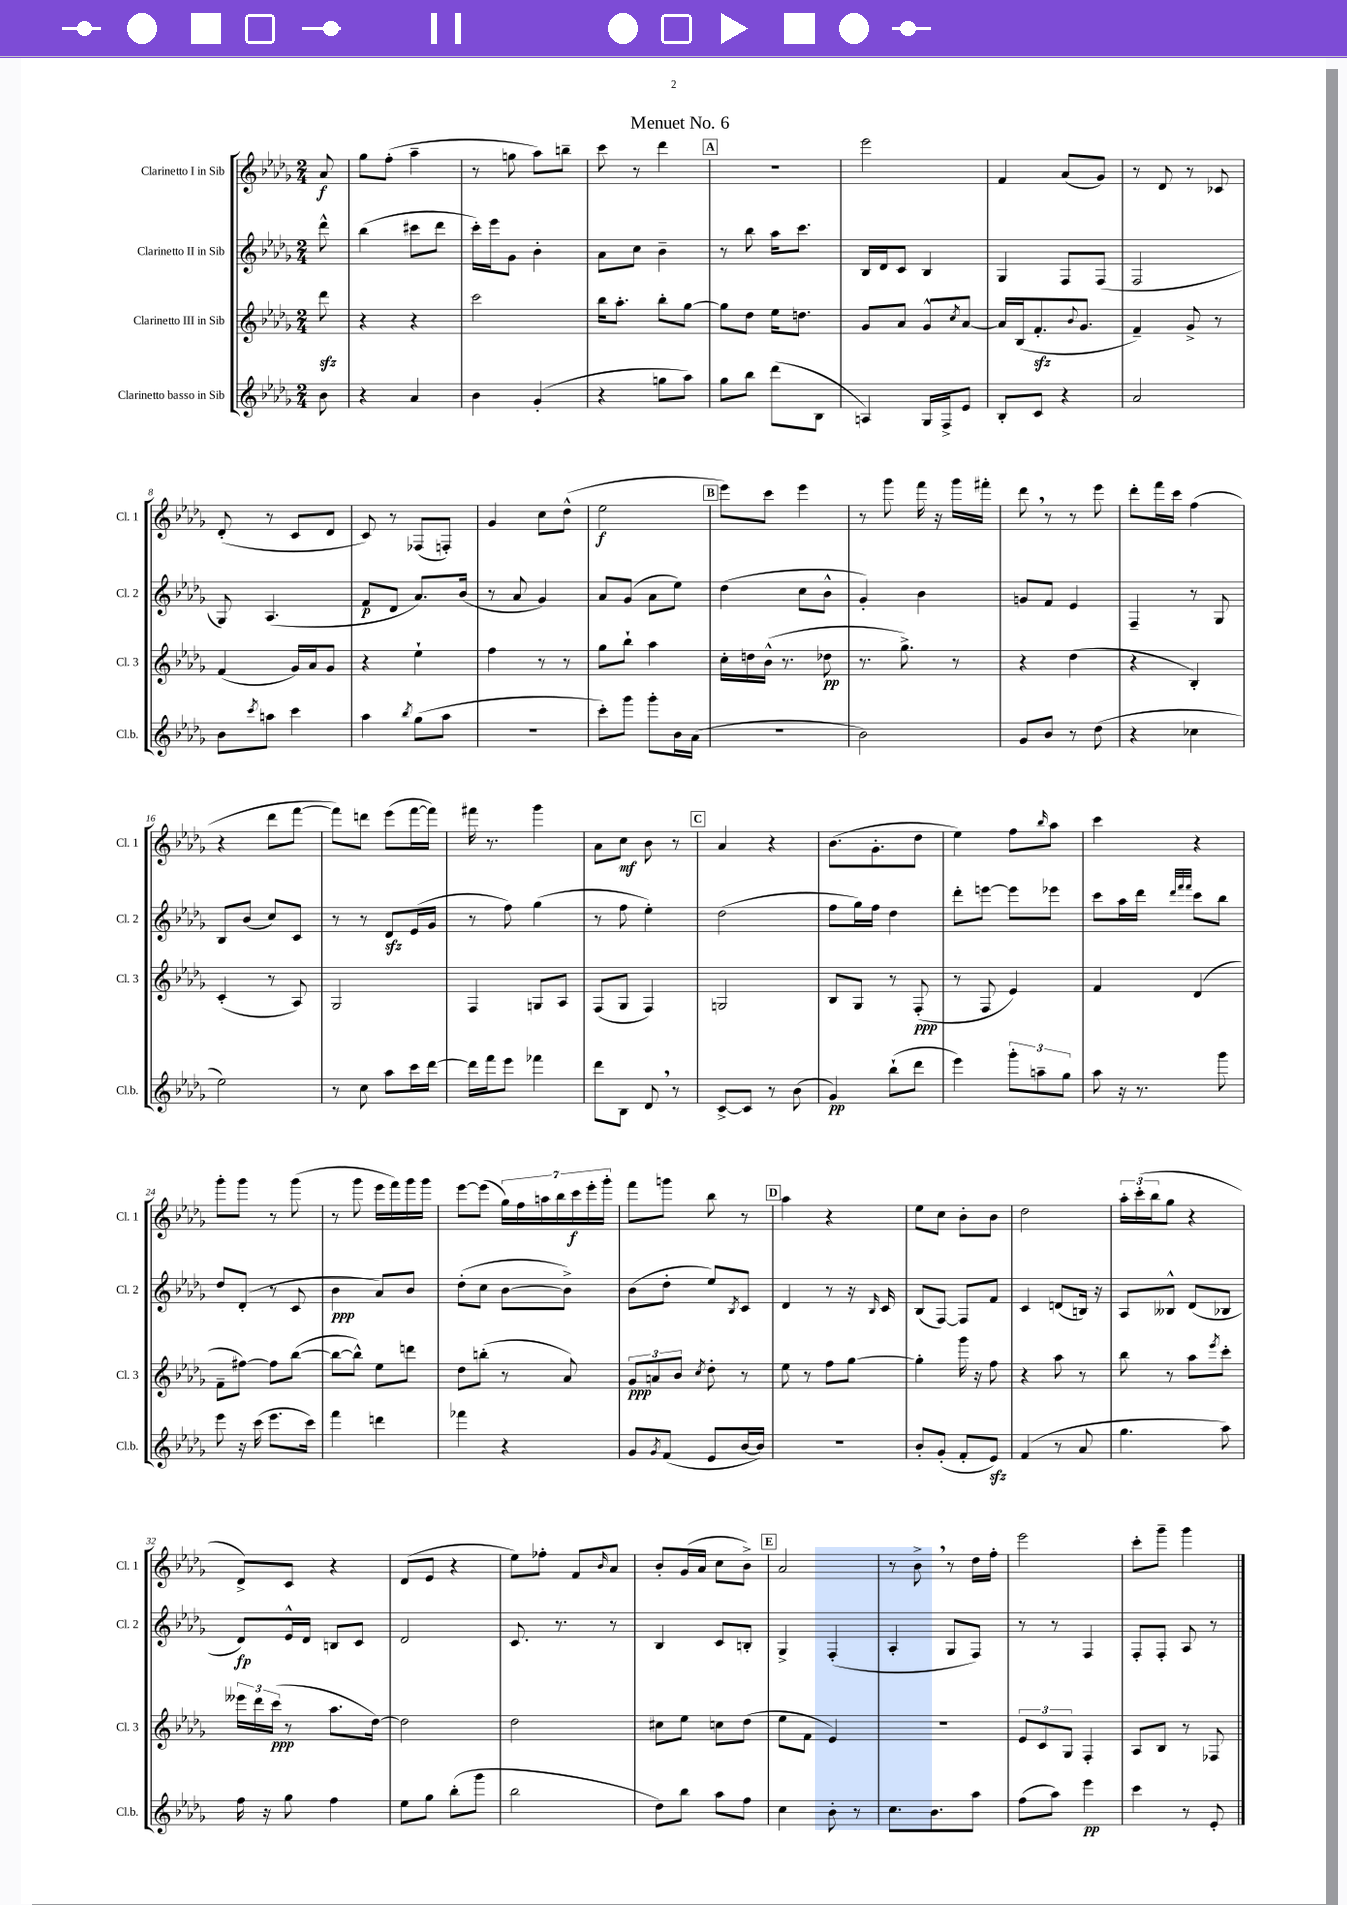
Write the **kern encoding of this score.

**kern	**dynam	**kern	**dynam	**kern	**dynam	**kern	**dynam
*part4	*part4	*part3	*part3	*part2	*part2	*part1	*part1
*staff4	*staff4	*staff3	*staff3	*staff2	*staff2	*staff1	*staff1
*I"Clarinetto basso in Sib	*	*I"Clarinetto III in Sib	*	*I"Clarinetto II in Sib	*	*I"Clarinetto I in Sib	*
*I'Cl.b.	*	*I'Cl. 3	*	*I'Cl. 2	*	*I'Cl. 1	*
*clefG2	*	*clefG2	*	*clefG2	*	*clefG2	*
*k[b-e-a-d-g-]	*	*k[b-e-a-d-g-]	*	*k[b-e-a-d-g-]	*	*k[b-e-a-d-g-]	*
*M2/4	*	*M2/4	*	*M2/4	*	*M2/4	*
=	=	=	=	=	=	=	=
8b-\	.	8ddd-zz\	.	8ddd-^^\	.	8a-/	f
=1	=1	=1	=1	=1	=1	=1	=1
4r	.	4r	.	(4bb-\	.	8gg-\L	.
.	.	.	.	.	.	(8ff'\J	.
4a-/	.	4r	.	8ccc#X\L	.	4aa-~\	.
.	.	.	.	8ddd-\J	.	.	.
=2	=2	=2	=2	=2	=2	=2	=2
4b-\	.	2ccc\	.	16ccc'\LL)	.	8r	.
.	.	.	.	16eee-\J	.	.	.
.	.	.	.	8g-\J	.	8ggn\	.
(4g-'/	.	.	.	4b-'\	.	8aa-\L)	.
.	.	.	.	.	.	8bbn~\J	.
=3	=3	=3	=3	=3	=3	=3	=3
4r	.	16bb-\KL	.	8a-\L	.	8ccc\	.
.	.	8.aa-'\J	.	.	.	.	.
.	.	.	.	8cc\J	.	8r	.
8ggn\L	.	8bb-'\L	.	4b-~\	.	4ddd-\	.
8aa-\J)	.	[8gg-\J	.	.	.	.	.
!!LO:REH:place=s1:t=A
=4	=4	=4	=4	=4	=4	=4	=4
8gg-\L	.	8gg-\L]	.	8r	.	2r	.
8bb-\J	.	8dd-\J	.	8bb-\	.	.	.
(8ddd-\L	.	16ee-\KL	.	16aa-\KL	.	.	.
.	.	8.ddn\J	.	8.ccc\J	.	.	.
8B-\J	.	.	.	.	.	.	.
=5	=5	=5	=5	=5	=5	=5	=5
4An/)	.	8g-/L	.	16B-/LL	.	2eee-\	.
.	.	.	.	16d-/J	.	.	.
.	.	8a-/J	.	8c/J	.	.	.
16G-/LL	.	8g-^^/L	.	4B-/	.	.	.
16F^/J	.	.	.	.	.	.	.
.	.	8qcc/	.	.	.	.	.
8e-/J	.	[8a-/J	.	.	.	.	.
=6	=6	=6	=6	=6	=6	=6	=6
8B-'/L	.	16a-/LL]	.	4G-/	.	4f/	.
.	.	(16B-/J	.	.	.	.	.
8c/J	.	8.fzz'/	.	.	.	.	.
4r	.	.	.	8F/L	.	(8a-/L	.
.	.	8qqb-/	.	.	.	.	.
.	.	8.g-/J	.	.	.	.	.
.	.	.	.	(8F/J	.	8g-/J)	.
=7	=7	=7	=7	=7	=7	=7	=7
2a-/	.	4f~/)	.	2F/	.	8r	.
.	.	.	.	.	.	8d-/	.
.	.	8g-^/	.	.	.	8r	.
.	.	8r	.	.	.	8c-X/	.
!!LO:LB:g=z
=8	=8	=8	=8	=8	=8	=8	=8
8b-\L	.	(4f/	.	8G-/)	.	(8d-'/	.
8qccc/	.	.	.	.	.	.	.
8aan\J	.	.	.	(4.A-/	.	8r	.
4ccc\	.	16g-/LL)	.	.	.	8c/L	.
.	.	16a-/J	.	.	.	.	.
.	.	8g-/J	.	.	.	8d-/J	.
=9	=9	=9	=9	=9	=9	=9	=9
4aa-\	.	4r	.	8f/L	p	8c/)	.
.	.	.	.	8d-/J	.	8r	.
8qbb-/	.	.	.	.	.	.	.
(8gg-\L	.	4ee-`\	.	8.a-/L)	.	(8F-X/L	.
8aa-\J	.	.	.	.	.	8Fn'/J)	.
.	.	.	.	(16b-/Jk	.	.	.
=10	=10	=10	=10	=10	=10	=10	=10
2r	.	4ff\	.	8r	.	4g-/	.
.	.	.	.	8a-/	.	.	.
.	.	8r	.	4g-/)	.	8cc\L	.
.	.	8r	.	.	.	(8dd-^^\J	.
=11	=11	=11	=11	=11	=11	=11	=11
8ccc'\L)	.	8gg-\L	.	8a-/L	.	2ee-\	f
8ggg-\J	.	8bb-`\J	.	(8g-/J	.	.	.
8ggg-'\L	.	4aa-\	.	8a-\L	.	.	.
16b-\L	.	.	.	8ee-\J)	.	.	.
(16a-\JJ	.	.	.	.	.	.	.
!!LO:REH:place=s1:t=B
=12	=12	=12	=12	=12	=12	=12	=12
2r	.	16cc'\LL	.	(4dd-\	.	8eee-\L)	.
.	.	16ddn\	.	.	.	.	.
.	.	(16b-^^\JJ	.	.	.	8ccc\J	.
.	.	8.r	.	.	.	.	.
.	.	.	.	8cc\L	.	4eee-\	.
.	.	8dd-X\	pp	8b-^^\J	.	.	.
=13	=13	=13	=13	=13	=13	=13	=13
2b-\)	.	8.r	.	4g-'/)	.	8r	.
.	.	.	.	.	.	8ggg-\	.
.	.	8.gg-^\)	.	.	.	.	.
.	.	.	.	4b-\	.	16fff\	.
.	.	.	.	.	.	16r	.
.	.	8r	.	.	.	16ggg-\LL	.
.	.	.	.	.	.	16fff#X'\JJ	.
=14	=14	=14	=14	=14	=14	=14	=14
8g-/L	.	4r	.	8gn/L	.	8ddd-,\	.
8b-/J	.	.	.	8f/J	.	8r	.
8r	.	(4dd-\	.	4e-/	.	8r	.
(8dd-\	.	.	.	.	.	8eee-\	.
=15	=15	=15	=15	=15	=15	=15	=15
4r	.	4r	.	4F~/	.	8ddd-'\L	.
.	.	.	.	.	.	16fff\L	.
.	.	.	.	.	.	16ccc\JJ	.
4cc-X\	.	4B-'/)	.	8r	.	(4ff\	.
.	.	.	.	8G-/	.	.	.
!!LO:LB:g=z
=16	=16	=16	=16	=16	=16	=16	=16
2ee-\)	.	(4c'/	.	8B-/L	.	4r	.
.	.	.	.	(8b-/J	.	.	.
.	.	8r	.	8cc/L)	.	8ddd-\L	.
.	.	8A-/)	.	8c/J	.	[8fff\J	.
=17	=17	=17	=17	=17	=17	=17	=17
8r	.	2G-/	.	8r	.	8fff\L])	.
8cc\	.	.	.	8r	.	8dddn\J	.
8aa-\L	.	.	.	8d-zz/L	.	(8eee-\L	.
16ccc\L	.	.	.	(16e-/L	.	[16fff\L	.
[16ddd-\JJ	.	.	.	16g-/JJ	.	16fff\JJ])	.
=18	=18	=18	=18	=18	=18	=18	=18
16ddd-\LL]	.	4F/	.	8r	.	16fff#X\	.
16fff\J	.	.	.	.	.	8.r	.
8eee-\J	.	.	.	8ff\)	.	.	.
4fff-X\	.	8Gn/L	.	(4gg-\	.	4ggg-\	.
.	.	8A-/J	.	.	.	.	.
=19	=19	=19	=19	=19	=19	=19	=19
8ddd-\L	.	(8F/L	.	8r	.	8a-\L	.
8B-\J	.	8G-/J	.	8ff\	.	8cc\J	mf
8d-,/	.	4F/)	.	4ee-'\)	.	8b-\	.
8r	.	.	.	.	.	8r	.
!!LO:REH:place=s1:t=C
=20	=20	=20	=20	=20	=20	=20	=20
[8c^/L	.	2Gn/	.	(2dd-\	.	4a-/	.
8c/J]	.	.	.	.	.	.	.
8r	.	.	.	.	.	4r	.
(8b-\	.	.	.	.	.	.	.
=21	=21	=21	=21	=21	=21	=21	=21
4g-/)	pp	8B-/L	.	8ff\L	.	(8.b-\L	.
.	.	8G-/J	.	16gg-\L)	.	.	.
.	.	.	.	16ff\JJ	.	8.g-'\	.
(8bb-`\L	.	8r	.	4dd-\	.	.	.
8ddd-\J	.	(8F'/	ppp	.	.	8dd-\J	.
=22	=22	=22	=22	=22	=22	=22	=22
4eee-\)	.	8r	.	8ddd-'\L	.	4ee-\)	.
.	.	8F/	.	[8eeen\J	.	.	.
12ggg-'\L	.	4e-/)	.	8eee\L]	.	8ff\L	.
12aan~\	.	.	.	.	.	.	.
.	.	.	.	.	.	16qqbb-/	.
.	.	.	.	8eee-X\J	.	8aa-\J	.
12gg-\J	.	.	.	.	.	.	.
=23	=23	=23	=23	=23	=23	=23	=23
8aa-\	.	4f/	.	8ccc\L	.	4ccc\	.
16r	.	.	.	16aa-\L	.	.	.
8.r	.	.	.	16ddd-\JJ	.	.	.
.	.	.	.	32qqddd-/LLL	.	.	.
.	.	.	.	32qqfff/	.	.	.
.	.	.	.	32qqfff/JJJ	.	.	.
.	.	(4d-/	.	8ccc\L	.	4r	.
8ggg-\	.	.	.	8bb-\J	.	.	.
!!LO:LB:g=z
=24	=24	=24	=24	=24	=24	=24	=24
8eee-\	.	8f~\L	.	8dd-/L	.	8ggg-'\L	.
16r	.	[8ff#X\J)	.	(8d-'/J	.	8ggg-\J	.
(16ccc\	.	.	.	.	.	.	.
8.eee-\L	.	8ff#\L]	.	8r	.	8r	.
.	.	([8bb-\J	.	8c/	.	(8ggg-\	.
16ccc\Jk)	.	.	.	.	.	.	.
=25	=25	=25	=25	=25	=25	=25	=25
4fff\	.	8bb-\L_	.	4b-\	ppp	8r	.
.	.	8bb-^^\J])	.	.	.	8ggg-\	.
4dddn\	.	8ee-\L	.	8a-/L)	.	16eee-\LL	.
.	.	.	.	.	.	16fff\)	.
.	.	8dddn\J	.	8b-/J	.	16ggg-\	.
.	.	.	.	.	.	16ggg-\JJ	.
=26	=26	=26	=26	=26	=26	=26	=26
4fff-X\	.	8dd-\L	.	(8dd-'\L	.	[8eee-\L	.
.	.	(8bbn'\J	.	8cc\J	.	(8eee-\J]	.
4r	.	8r	.	[8b-\L	.	28gg-\LL)	.
.	.	.	.	.	.	28ff\	.
.	.	.	.	.	.	28aan\	.
.	.	.	.	.	.	28bb-\	.
.	.	8a-/)	.	8b-^\J])	.	.	.
.	.	.	.	.	.	28ccc\	f
.	.	.	.	.	.	28eee-'\	.
.	.	.	.	.	.	28ggg-'\JJ	.
=27	=27	=27	=27	=27	=27	=27	=27
8g-/L	.	12g-/L	ppp	(8b-\L	.	8fff\L	.
.	.	12an/	.	.	.	.	.
8qg-/	.	.	.	.	.	.	.
(8f/J	.	.	.	8dd-'\J	.	8gggn\J	.
.	.	12b-/J	.	.	.	.	.
.	.	8qcc/	.	.	.	.	.
8e-/L	.	8dd-'\	.	8ee-/L)	.	8bb-\	.
.	.	.	.	8qB-/	.	.	.
[16b-/L	.	8r	.	8c/J	.	8r	.
16b-/JJ])	.	.	.	.	.	.	.
!!LO:REH:place=s1:t=D
=28	=28	=28	=28	=28	=28	=28	=28
2r	.	8ee-\	.	4d-/	.	4aa-\	.
.	.	8r	.	.	.	.	.
.	.	8ff\L	.	8r	.	4r	.
.	.	[8gg-\J	.	16r	.	.	.
.	.	.	.	16qqB-/	.	.	.
.	.	.	.	16c/	.	.	.
=29	=29	=29	=29	=29	=29	=29	=29
8b-'/L	.	4gg-'\]	.	(8B-/L	.	8ee-\L	.
(8g-'/J	.	.	.	[8F/J)	.	8cc\J	.
8f'/L	.	16ggg-\	.	8F/L]	.	8b-'\L	.
.	.	16r	.	.	.	.	.
8e-zz/J)	.	8ff\	.	8f/J	.	8b-\J	.
=30	=30	=30	=30	=30	=30	=30	=30
(4f/	.	4r	.	4c/	.	2dd-\	.
8r	.	8aa-\	.	(8dn/L	.	.	.
8a-/	.	8r	.	16Bn/Jk)	.	.	.
.	.	.	.	16r	.	.	.
=31	=31	=31	=31	=31	=31	=31	=31
4.gg-\	.	8bb-\	.	8A-/L	.	24aa-'\LL	.
.	.	.	.	.	.	(24ccc'\	.
.	.	.	.	.	.	24bb-\J	.
.	.	8r	.	8B--X^^/J	.	8gg-\J	.
.	.	8aa-\L	.	(8d-/L	.	4r	.
.	.	8qeee-/	.	.	.	.	.
8aa-\)	.	8ccc'\J	.	8B-X/J	.	.	.
!!LO:LB:g=z
=32	=32	=32	=32	=32	=32	=32	=32
16ff\	.	24eee--X\LL	.	8d-/L)	fp	8d-^/L)	.
.	.	24ddd-\	.	.	.	.	.
16r	.	.	.	.	.	.	.
.	.	(24ccc\JJ	ppp	.	.	.	.
8gg-\	.	8r	.	16e-^^/L	.	8c/J	.
.	.	.	.	16d-/JJ	.	.	.
4ff\	.	8.aa-\L	.	8Bn/L	.	4r	.
.	.	.	.	8c/J	.	.	.
.	.	[16dd-\Jk)	.	.	.	.	.
=33	=33	=33	=33	=33	=33	=33	=33
8ee-\L	.	2dd-\]	.	2d-/	.	(8d-/L	.
8gg-\J	.	.	.	.	.	8e-/J	.
(8bb-'\L	.	.	.	.	.	4r	.
8ggg-\J	.	.	.	.	.	.	.
=34	=34	=34	=34	=34	=34	=34	=34
2bb-\	.	2dd-\	.	8.c/	.	8ee-\L)	.
.	.	.	.	.	.	8ff-X'\J	.
.	.	.	.	8.r	.	.	.
.	.	.	.	.	.	8f/L	.
.	.	.	.	.	.	16qqb-/	.
.	.	.	.	8r	.	8a-/J	.
=35	=35	=35	=35	=35	=35	=35	=35
8dd-\L)	.	8cc#X\L	.	4B-/	.	8b-'/L	.
8bb-\J	.	8ee-\J	.	.	.	(16g-/L	.
.	.	.	.	.	.	16a-/JJ	.
8aa-\L	.	8ccn\L	.	8c/L	.	8cc\L	.
8ff\J	.	(8dd-\J	.	8Bn'/J	.	8b-^\J)	.
!!LO:REH:place=s1:t=E
=36	=36	=36	=36	=36	=36	=36	=36
4cc\	.	8ee-\L	.	4G-^/	.	2a-/	.
.	.	8f\J	.	.	.	.	.
8b-'\	.	4e-/)	.	(4F'/	.	.	.
8r	.	.	.	.	.	.	.
=37	=37	=37	=37	=37	=37	=37	=37
8.cc\L	.	2r	.	4A-'/	.	8r	.
.	.	.	.	.	.	8b-^,\	.
8.b-\	.	.	.	.	.	.	.
.	.	.	.	8G-/L	.	8r	.
8aa-\J	.	.	.	8F/J)	.	16dd-\LL	.
.	.	.	.	.	.	16ff'\JJ	.
=38	=38	=38	=38	=38	=38	=38	=38
(8ff\L	.	12e-/L	.	8r	.	2eee-\	.
.	.	12c/	.	.	.	.	.
8aa-\J)	.	.	.	8r	.	.	.
.	.	12G-/J	.	.	.	.	.
4eee-\	pp	4F'/	.	4F/	.	.	.
=39	=39	=39	=39	=39	=39	=39	=39
4ccc\	.	8A-/L	.	8F'/L	.	8ccc'\L	.
.	.	8B-/J	.	8F'/J	.	8ggg-~\J	.
8r	.	8r	.	8A-/	.	4ggg-\	.
8e-'/	.	8F-X/	.	8r	.	.	.
==	==	==	==	==	==	==	==
*-	*-	*-	*-	*-	*-	*-	*-
